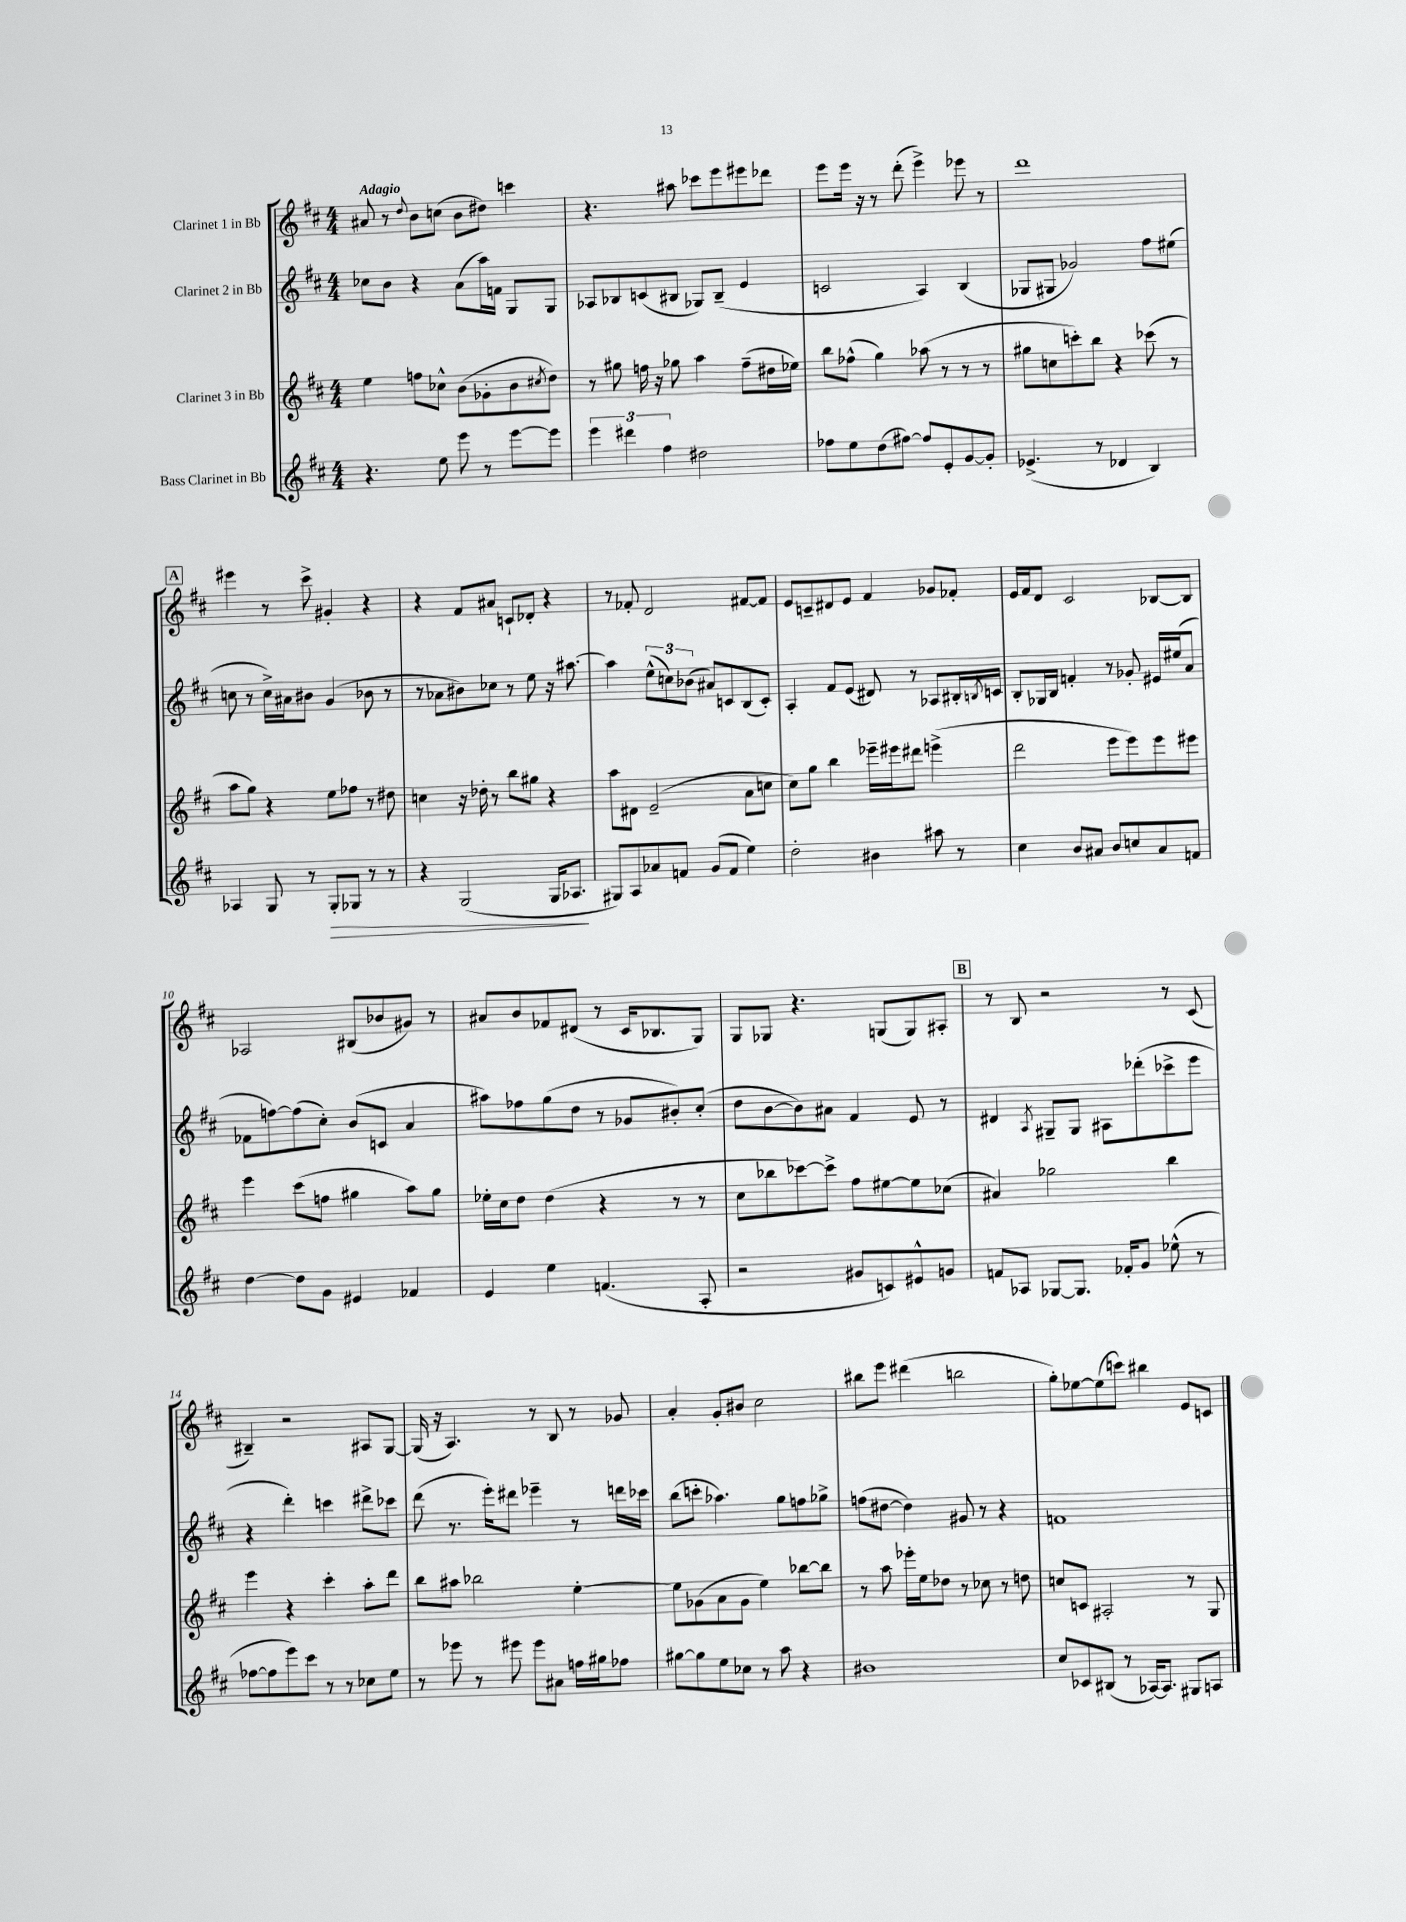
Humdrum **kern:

**kern	**kern	**kern	**kern
*staff4	*staff3	*staff2	*staff1
*clefG2	*clefG2	*clefG2	*clefG2
*k[f#c#]	*k[f#c#]	*k[f#c#]	*k[f#c#]
*M4/4	*M4/4	*M4/4	*M4/4
4.r	4ee\	8cc-\L	8a#/
.	.	8b\J	8r
.	.	.	8qqdd/
.	8ff\L	4r	8b\L
8ee\	8cc-^^\J	.	(8cc\J
8eee\	(8b\L	(8a\L	8b\L
8r	8g-'\	16aa\L)	8dd#\J)
.	.	16f\JJ	.
[8eee\L	8b\	8G/L	4ccc\
.	8qcc#/	.	.
8eee\]J	8dd\J)	8G/J	.
=	=	=	=
6eee\	8r	8A-/L	4.r
.	8gg#\	8B-/	.
6ddd#\	.	.	.
.	16ff\	(8c/	.
.	16r	.	.
6ff#\	.	.	.
.	8gg-\	8B#/J	8aa#\
2dd#\	4aa\	8G-/L)	8ccc-\L
.	.	(8B#~/J	8eee\
.	(8ff~\L	4e/	8eee#\
.	16dd#\L	.	8ddd-\J
.	16ee-\JJ)	.	.
=	=	=	=
8ff-\L	8bb\L	2c/	8eee\L
8ee\	(8ff-^^\J	.	16eee\Jk
.	.	.	16r
(8dd\	4gg\)	.	8r
[8ff#\J)	.	.	(8ddd'\
8ff#/]L	(8aa-\	4A/)	4eee^\)
8e'/	8r	.	.
[8g/	8r	(4B/	8eee-\
8g'/]J	8r	.	8r
=	=	=	=
(4.e-^/	8gg#\L	8G-/L	1ddd
.	8cc\	8G#/J	.
.	8ccc'\)	2g-/)	.
8r	8bb\J	.	.
4d-/	4r	.	.
4B/)	(8ccc-\	8ff#\L	.
.	8r	(8ee#\J	.
=	=	=	=
4A-/	8aa\L	8cc\	4eee#\
.	8gg\J)	8r	.
8G/	4r	16cc^\LL)	8r
.	.	16a#\J	.
8r	.	8b#\J	8ccc#^\
8G'/L	8ee\L	(4g/	4g#'/
8G-/J	8ff-\J	.	.
8r	8r	8b-\	4r
8r	8dd#\	8r	.
=	=	=	=
4r	4cc\	8r	4r
.	.	8a-\L	.
(2G/	16r	8b#\)	8f#/L
.	16dd-'\	.	.
.	8r	8cc-\J	8a#/J
.	8bb\L	8r	8c`/L
.	8gg#\J	8ee\	8d-'/J
16G/LK	4r	16r	4r
8.A-/J	.	[8.aa#\	.
=	=	=	=
8G#/L)	8aa\L	4aa#\]	8r
8A/	8d#\J	.	8f-'/
8a-/	(2e~/	(12ee^^\L	2d/
.	.	12cc\)	.
8f/J	.	.	.
.	.	(12b-\J	.
(8g/L	.	8a#/L)	.
8f/J	.	8c/	.
4ee\)	8a\L	(8B/	[8f#/L
.	8cc\J	8c'/J)	8f#/]J
=	=	=	=
2dd'\	8cc#\L)	4A'/	8e/L
.	8gg\J	.	8c~/
.	4bb\	8f#/L	8d#/
.	.	(8e/J	8e/J
4b#\	16eee-~\LL	8d#/)	4f#/
.	16eee#\J	.	.
.	8ddd#\J	8r	.
8aa#\	(4eee^\	8A-/L	8g-/L
8r	.	16B#'/L	8f-'/J
.	.	8qB/	.
.	.	16c/JJ	.
=	=	=	=
4cc#\	2ddd\	8B'/L	16e/LL
.	.	.	16f#/J
.	.	16G-/L	8d/J
.	.	16B/JJ	.
8b/L	.	4f'/	2c#/
8a#/J	.	.	.
8b/L	8eee\L	8r	.
8cc/	8eee\)	8g-'/	.
8a#/	8eee\	16e#/LL	[8B-/L
.	.	(16ee#/J	.
8f/J	8eee#\J	8a/J	8B-/]J
=	=	=	=
[4dd\	4eee\	8f-\L	2A-/
.	.	[8ff\)	.
8dd\]L	(8ccc#\L	(8ff\]	.
8g\J	8ff\J	8cc#'\J)	.
4e#/	4gg#\	(8b/L	(8B#/L
.	.	8c/J	8b-/
4f-/	8aa\L)	4a/	8g#/J)
.	8gg#\J	.	8r
=	=	=	=
4e/	16ee-'\LL	8aa#\L)	8a#/L
.	16cc#\J	.	.
.	8dd\J	8ff-\	8b/
4ee\	(4dd\	(8gg\	8f-/
.	.	8dd\J	(8d#/J
(4.f/	4r	8r	8r
.	.	8g-/L	16c#/LK
.	.	.	8.B-/
.	8r	8b#'/)	.
8A'/	8r	(8cc#'/J	8G/J)
=	=	=	=
2r	8cc#\L	8dd\L	8G/L
.	8bb-\	[8b\	8G-/J
.	[8ccc-\)	8b\])	4.r
.	8ccc-^\]J	8a#\J	.
8g#/L	8ff#\L	4f#/	.
8c/)	[8ee#\	.	(8G/L
8e#^^/	8ee#\]	8e/	8G/)
8g/J	(8cc-\J	8r	8A#'/J
=	=	=	=
8f/L	4a#/)	4d#/	8r
8A-/J	.	.	8B/
.	.	8qA/	.
[8G-/L	2gg-\	8G#~/L	2r
8.G-/]J	.	8G#/J	.
.	.	8A#\L	.
16f-'/LK	.	.	.
8g/J	.	(8ddd-'\	.
(8ee-^^\	4bb\	8ccc-^\	8r
8r	.	8eee\J	(8c#/
=	=	=	=
[8ff-\L	4eee\	4r	4B#~/)
8ff-\]	.	.	.
8eee\)	4r	4ddd'\)	2r
8ccc#\J	.	.	.
8r	4ccc#'\	4ccc\	.
8r	.	.	.
8cc-\L	8aa'\L	8ddd#^\L	8A#/L
8ee\J	8ddd\J	8ccc-\J	[8G/J
=	=	=	=
8r	8bb\L	(8ddd\	(16G/]
.	.	.	16r
8eee-\	8aa#\J	8.r	4.A/)
8r	2bb-\	.	.
.	.	16eee'\LK)	.
8eee#\	.	8ddd#\J	.
8eee#\L	.	4eee-~\	8r
8a#\J	.	.	8B/
16ff\LL	[4ee'\	8r	8r
16gg#\J	.	.	.
8ff-\J	.	16ddd\LL	8g-/
.	.	16ccc-\JJ	.
=	=	=	=
[8gg#\L	8ee\]L	(8bb\L	4a'/
8gg#\]	(8g-\	8ccc'\J	.
8ee\	8a\	4.aa-\)	8g'/L
8cc-\J	8g-\J	.	8b#/J
8r	4ee\)	.	2cc#\
8aa\	.	8gg\L	.
4r	[8bb-\L	8ff\	.
.	8bb-\]J	8gg-^\J	.
=	=	=	=
1b#	8r	(8ff\L	8bb#\L
.	8aa\	[8dd#\J	8eee\J
.	16eee-'\LL	4dd#\])	(4ddd#\
.	16ee\J	.	.
.	8dd-\J	.	.
.	8r	8g#/	2bb\
.	8cc-\	8r	.
.	8r	4r	.
.	8dd\	.	.
=	=	=	=
8cc#/L	8cc/L	1f	8gg'\L)
8c-/	8c/J	.	[8ee-\
(8B#/J	2A#'/	.	(8ee-\]
8r	.	.	8ccc\J)
[16A-/LK)	.	.	4bb#\
8.A-/]J	.	.	.
8G#/L	8r	.	8e/L
8A/J	8G/	.	8c/J
==	==	==	==
*-	*-	*-	*-
